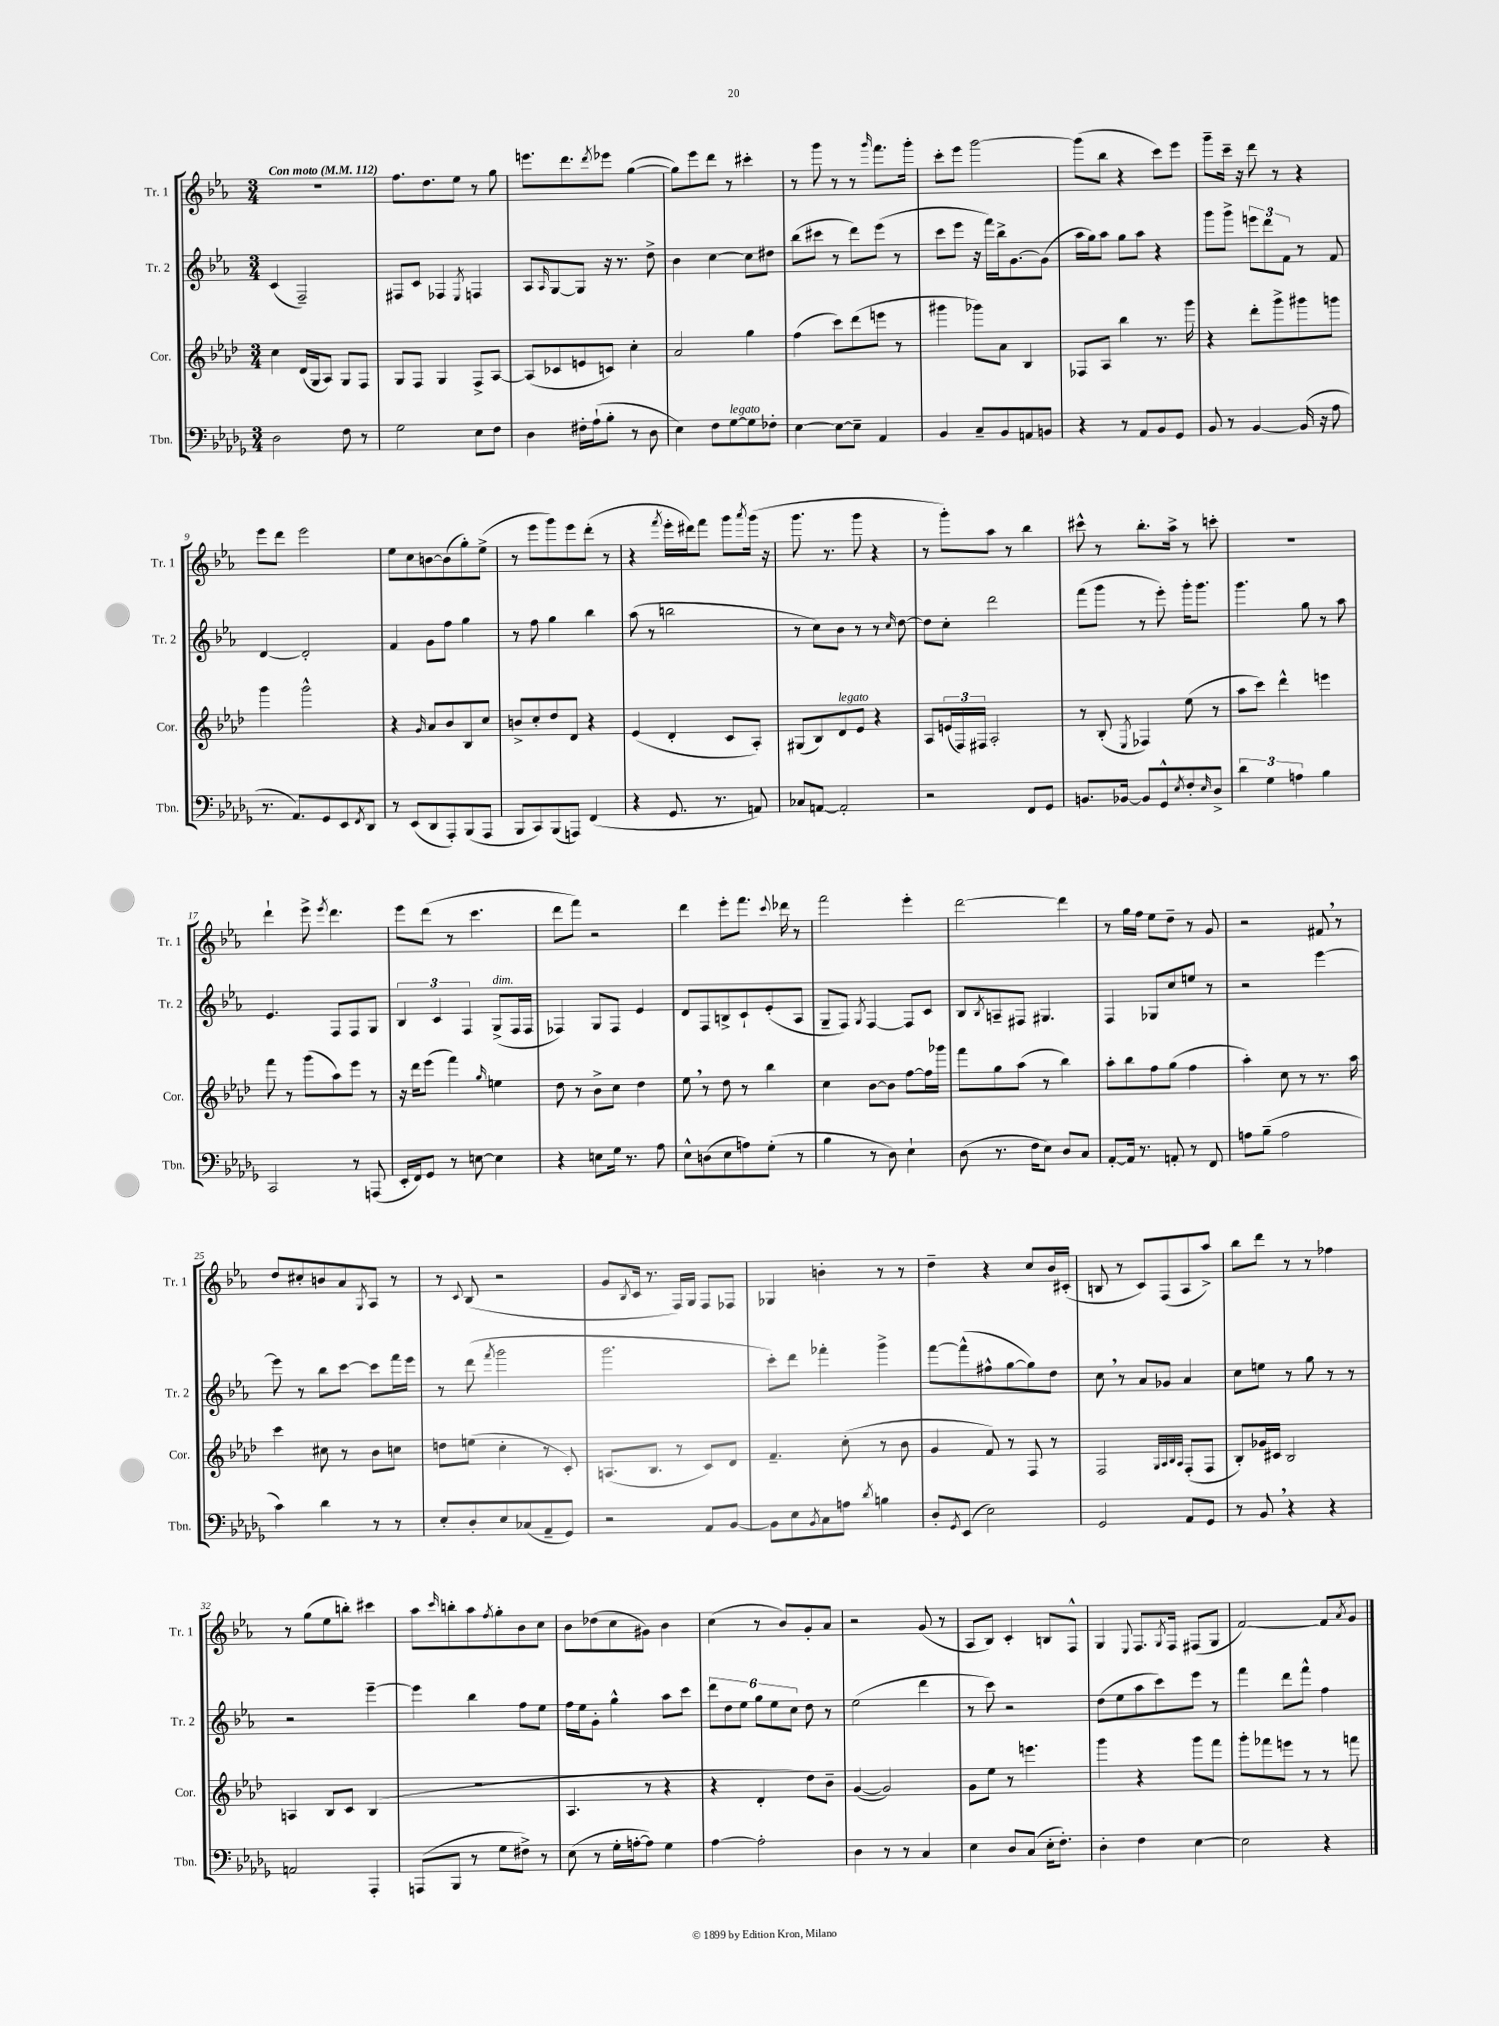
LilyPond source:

<<
\new StaffGroup <<
\new Staff = "s0" \with { instrumentName = "Tr. 1" shortInstrumentName = "Tr. 1" } {
    \clef treble \key ees \major \numericTimeSignature \time 3/4 \tempo "Con moto" 4 = 112
    R2. |
    f''8. d''8. ees''8 r8 g''8 |
    e'''8. d'''8. \acciaccatura { d'''8 } ees'''8 g''4~( |
    g''8) ees'''8 d'''8 r8 cis'''4-. |
    r8 g'''8 r8 r8 \grace { g'''16 } f'''8. g'''16-. |
    c'''8-. ees'''8 g'''2~ |
    g'''8( bes''8 r4 c'''8) ees'''8 |
    g'''8-- c'''16-- r16 d'''8 r8 r4 |
    ees'''8 d'''8 ees'''2 |
    ees''8 c''8 b'8~ b'8( g''8-.) ees''8->( |
    r8 ees'''8 g'''8) ees'''8 d'''8-.( r8 |
    r4 \acciaccatura { f'''8 } ees'''16-. dis'''16) f'''8 g'''8 \acciaccatura { aes'''8 } g'''16( r16 |
    g'''8. r8. g'''8 r4 |
    r8 g'''8-.) aes''8 r8 bes''4 |
    cis'''8-^ r8 bes''8.-. aes''16-> r8 c'''8-. |
    R2. |
    d'''4-! ees'''8-> \acciaccatura { ees'''8 } d'''4. |
    ees'''8 d'''8( r8 c'''4. |
    d'''8 f'''8) r2 |
    d'''4 ees'''8-. f'''8. \appoggiatura { c'''8 } des'''16 r8 |
    f'''2 ees'''4-. |
    d'''2~ d'''4 |
    r8 g''16 f''16 ees''8 d''8-- r8 g'8 |
    r2 fis'8 \breathe r8 |
    d''8 cis''8-. b'8 aes'8 \acciaccatura { g8 } aes8 r8 |
    r8 \appoggiatura { c'8 } bes8( r2 |
    g'8 \acciaccatura { bes8 } c'16 r8. f16) g16 f8 fes8 |
    ges4 b'4-. r8 r8 |
    d''4-- r4 c''8 bes'16 cis'16-.( |
    b8 r8 c'8) f8( aes8 aes''8->) |
    bes''8 d'''8 r8 r8 fes''4 |
    r8 g''8( ees''8 b''8-.) cis'''4 |
    aes''8 \grace { c'''16 } b''8-. aes''8 \acciaccatura { f''8 } g''8-. bes'8 c''8 |
    bes'8 des''8( c''8 gis'8) bes'4 |
    c''4( r8 bes'8) g'8-. aes'8 |
    r2 g'8( r8 |
    aes8 bes8) c'4-. b8 f8-^ |
    g4 \appoggiatura { ees8 } f8. \acciaccatura { g8 } f16 fis8( g8 |
    f'2~) f'8 \acciaccatura { aes'8 } g'8 \bar "|." |
}
\new Staff = "s1" \with { instrumentName = "Tr. 2" shortInstrumentName = "Tr. 2" } {
    \clef treble \key ees \major \numericTimeSignature \time 3/4
    c'4( f2--) |
    fis8 c'8 fes4 \acciaccatura { ees8 } f4 |
    aes8 \grace { aes16 } g8~ g8 r16 r8. d''8-> |
    bes'4 c''4~ c''8 dis''8 |
    bes''8( cis'''8 r8 d'''8) ees'''8( r8 |
    c'''8 ees'''8 r16 f'''16) bes''16-> g'8.~ g'8( |
    aes''16 g''16) aes''8 g''8 aes''8 r4 |
    g'''8 g'''8-> \tuplet 3/2 { e'''8 d'''8 f'8 } r8 f'8 |
    d'4~ d'2-. |
    f'4 g'8 f''8 g''4 |
    r8 f''8 g''4 bes''4 |
    aes''8( r8 b''2 |
    r8 c''8) bes'8 r8 r8 \grace { c''16 } d''8~ |
    d''8 c''8-. d'''2 |
    f'''8( g'''8 r8 ees'''8-.) g'''16-. g'''8. |
    g'''4. g''8 r8 aes''8 |
    ees'4. f8 f8 g8 |
    \tuplet 3/2 { bes4 c'4 f4 } g8->^\markup { \italic "dim." }( f16 f16 |
    fes4) g8 fes8 ees'4 |
    d'8 f8 b8-> c'8-! ees'8-.( aes8 |
    g8-- f8) \acciaccatura { g8 } f4~ f8 c'8 |
    bes8 \acciaccatura { bes8 } a8-- fis8 gis4. |
    f4 ges8 c''8 e''8 r8 |
    r2 ees'''4~ |
    ees'''8 r8 bes''8 c'''8~ c'''8 f'''16 ees'''16 |
    r8 d'''8( \acciaccatura { f'''8 } g'''2 |
    g'''2. |
    c'''8-.) d'''8 fes'''4-. g'''4-> |
    f'''8~ f'''8-^( fis''8-^ g''8~ g''8) d''8 |
    c''8 \breathe r8 aes'8 ges'8 aes'4 |
    c''8 e''8 r8 g''8 r8 r8 |
    r2 ees'''4~-- |
    ees'''4 bes''4 f''8 ees''8 |
    f''16 ees''16 g'8-. g''4-^ aes''8 c'''8 |
    \tuplet 6/4 { d'''8 d''8 ees''8 g''8 ees''8 c''8 } d''8 r8 |
    ees''2( d'''4 |
    r8 c'''8) r2 |
    d''8( ees''8 aes''8 c'''8) ees'''8 r8 |
    f'''4 d'''8 f'''8-^ f''4 \bar "|." |
}
\new Staff = "s2" \with { instrumentName = "Cor." shortInstrumentName = "Cor." } {
    \clef treble \key aes \major \numericTimeSignature \time 3/4
    c''4 des'16( g16 aes8) g8 f8 |
    g8 f8 g4 f8-> aes8~ |
    aes8( ces'8 e'8 c'8) c''4-. |
    aes'2 g''4 |
    f''4( c'''8) des'''8( e'''8 r8 |
    gis'''4 ges'''8) aes'8 bes4 |
    fes8 aes8 bes''4 r8. g'''16 |
    r4 des'''8-. g'''8-> gis'''8 g'''8 |
    g'''4 g'''2-^ |
    r4 \grace { g'16 } aes'8 bes'8 bes8 c''8 |
    b'8-> c''8-. des''8 des'8 r4 |
    ees'4( des'4-. c'8 aes8-.) |
    gis8( bes8) des'8^\markup { \italic "legato" } ees'8 r4 |
    aes8 \tuplet 3/2 { e'16( f16) fis16 } aes2-. |
    r8 bes8-.( \acciaccatura { ees8 } fes4) ees''8( r8 |
    aes''8 c'''8) des'''4-^ e'''4 |
    f'''8 r8 g'''8( aes''8) ees'''8 r8 |
    r16 des'''16 ees'''8( f'''4) \grace { g''16 } e''4 |
    des''8 r8 bes'8-> c''8 des''4 |
    ees''8 \breathe r8 des''8 r8 bes''4 |
    c''4 bes'8~ bes'8 f''8~ f''16 ges'''16 |
    f'''8 g''8 aes''8( r8 bes''4) |
    aes''8-. bes''8 f''8 g''8( f''4 |
    aes''4-.) c''8 r8 r8. aes''16 |
    c'''4 cis''8 r8 bes'8 c''8 |
    d''8 e''8( c''4-. r8 c'8-.) |
    a8.( bes8. r8 c'8) des'8 |
    f'4.-- c''8-.( r8 bes'8 |
    g'4 f'8) r8 f8 r8 |
    f2 \grace { g32 aes32 bes32 aes32 } f8-.( f8 |
    bes8-.) ges'16 cis'16 bes2 |
    a4 bes8 c'8 bes4( |
    R2. |
    aes4. r8 r4 |
    r4 des'4-. des''8) bes'8-- |
    g'4~( g'2) |
    g'8 ees''8 r8 e'''4. |
    g'''4 r4 g'''8 f'''8 |
    g'''8-. fes'''8 e'''8 r8 r8 f'''8 \bar "|." |
}
\new Staff = "s3" \with { instrumentName = "Tbn." shortInstrumentName = "Tbn." } {
    \clef bass \key des \major \numericTimeSignature \time 3/4
    des2 f8 r8 |
    ges2 ees8 f8 |
    des4 fis16-. aes16-!( bes8-. r8 des8 |
    ees4) f8 ges8~^\markup { \italic "legato" } ges8 fes8-. |
    ees4~ ees8~ ees8-- aes,4 |
    bes,4 c8-- bes,8 a,8 b,8 |
    r4 r8 aes,8 bes,8 ges,8 |
    bes,8 r8 bes,4~ bes,16( r16 aes8 |
    r8. aes,8.) ges,8 ees,8 \acciaccatura { f,8 } des,8 |
    r8 ees,8( des,8 aes,,8-.) bes,,8( aes,,8 |
    bes,,8 c,8) bes,,8( a,,8) f,4( |
    r4 ges,8. r8. a,8) |
    ces8 a,8~ a,2-. |
    r2 f,8 ges,8 |
    b,8. bes,16~ bes,8 ges,8-^ \acciaccatura { ees8 } f8-. \grace { ees16 } des8-> |
    \tuplet 3/2 { des'4 ges4 a4 } bes4 |
    c,2 r8 a,,8( |
    ees,16-. f,16) ges,8 r8 e8~ e4 |
    r4 e8 ges16 r8. aes8 |
    ees8-^ d8( ees8 a8) ges8-.( r8 |
    bes4 r8 des8) ees4-! |
    des8( r8. f16 ees8) des8 c8 |
    aes,8~-. aes,16 r8. a,8-. r8 f,8 |
    a8 bes8--( a2 |
    c'4) des'4 r8 r8 |
    ees8-. des8-. ees8 ces8( aes,8-- ges,8) |
    r2 aes,8 bes,8~ |
    bes,8 ees8 \acciaccatura { bes,8 } c8 a8 \acciaccatura { des'8 } b4 |
    des8-. \acciaccatura { ges,8 } ees,8( ees2) |
    ges,2 aes,8 ges,8 |
    r8 bes,8 \breathe r4 r4 |
    a,2 aes,,4-. |
    a,,8( bes,,8 r8 ges8 fis8->) r8 |
    ees8( r8 ges16-. a16~-. a8) ges4 |
    aes4~ aes2-. |
    des4 r8 r8 c4 |
    ees4 des8 c8( ees16-. f8.-.) |
    des4-. f4 ees4~ |
    ees2 r4 \bar "|." |
}
>>
>>
